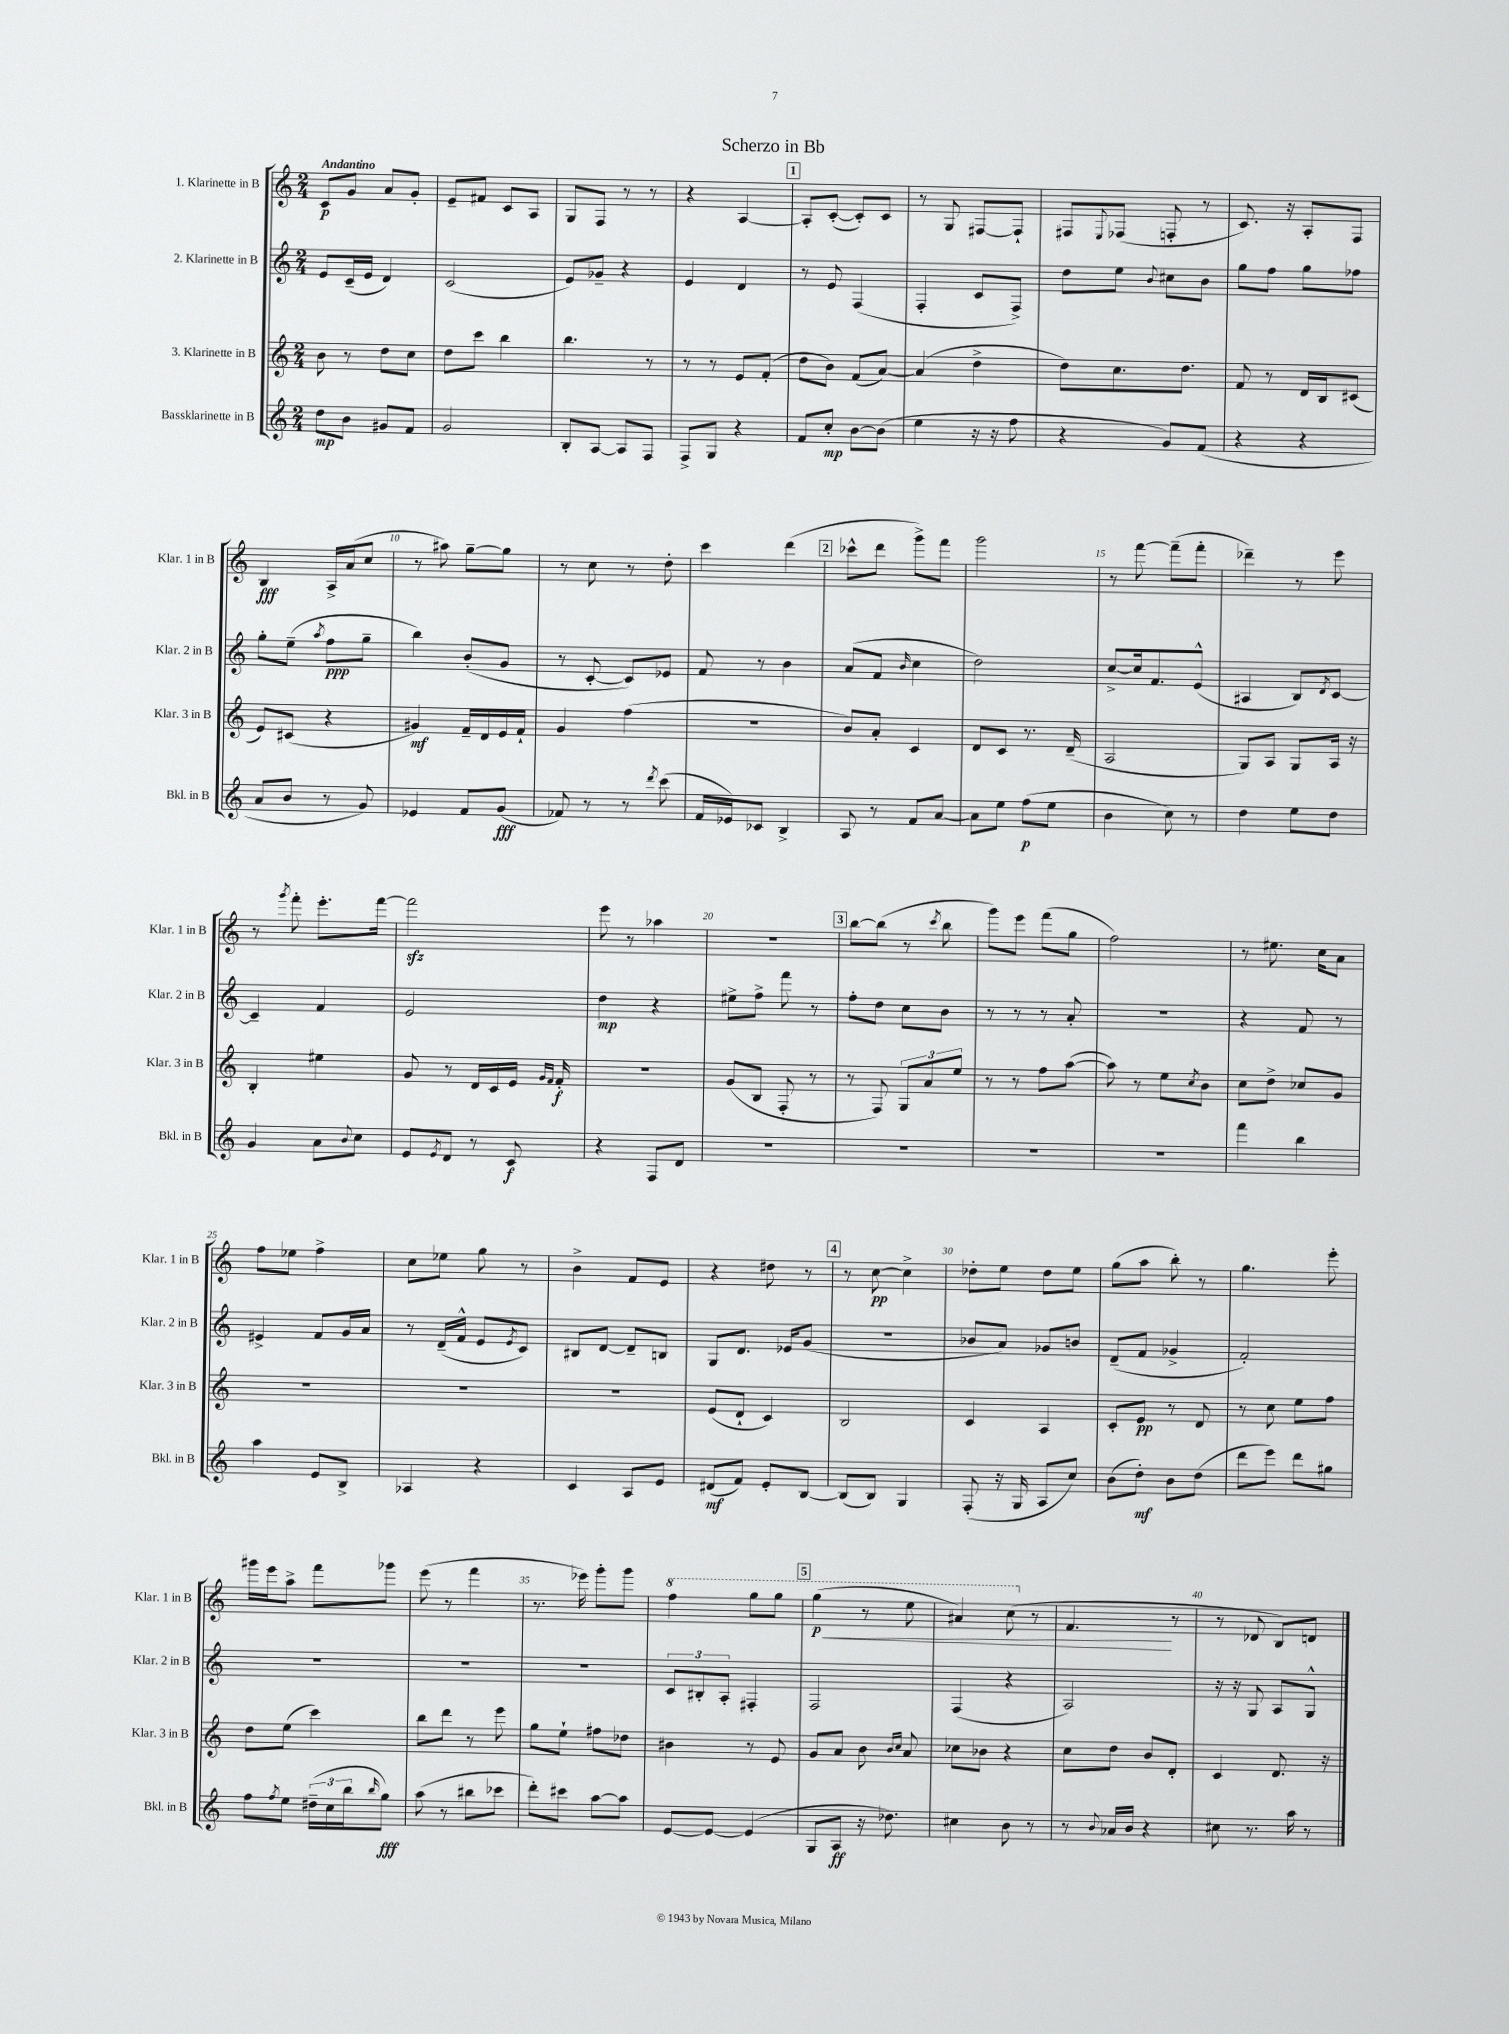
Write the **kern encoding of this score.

**kern	**kern	**kern	**kern
*staff4	*staff3	*staff2	*staff1
*clefG2	*clefG2	*clefG2	*clefG2
*k[]	*k[]	*k[]	*k[]
*M2/4	*M2/4	*M2/4	*M2/4
8dd\L	8b\	8e/L	8c/L
8b\J	8r	(16c~/L	8g/J
.	.	16e/JJ	.
8g#/L	8dd\L	4d/)	8a/L
8f/J	8cc\J	.	8g'/J
=	=	=	=
2g/	8dd\L	(2c/	8e~/L
.	8ccc\J	.	8f#/J
.	4bb\	.	8c/L
.	.	.	8A/J
=	=	=	=
8B'/L	4.bb\	8e/L)	8G/L
[8A/J	.	8g-~/J	8F/J
8A/]L	.	4r	8r
8F/J	8r	.	8r
=	=	=	=
8F^/L	8r	4e/	4r
8G/J	8r	.	.
4r	8e/L	4d/	[4A/
.	(8f'/J	.	.
=	=	=	=
8f/L	8dd\L	8r	8A'/]L
8cc'/J	8b\J)	8e/	([8c'/J
[8b\L	(8f/L	(4F/	8c'/]L)
(8b\]J	[8a/J)	.	8c/J
=	=	=	=
4ee\	(4a/]	4F'/	8r
.	.	.	8G/
16r	4dd^\	8c/L	[8F#/L
16r	.	.	.
8ff\	.	8F^/J)	8F#`/]J
=	=	=	=
4r	8dd\L)	8dd\L	8F#/L
.	.	.	8qqE/
.	8.cc\	8ee\J	(8F-/J
.	.	8qqb/	.
8g/L)	.	8cc#\L	8F'/
.	8.dd\J	.	.
(8f/J	.	8b\J	8r
=	=	=	=
4r	8f/	8gg\L	8.c/)
.	8r	8ff\J	.
.	.	.	16r
4r	16d/LL	8gg\L	8A'/L
.	16B/J	.	.
.	(8c#/J	8ff-\J	8F/J
=	=	=	=
8a/L	8e/L)	8gg'\L	4B/
8b/J	(8c#/J	(8ee~\J	.
.	.	8qaa/	.
8r	4r	8ff\L	16A^/LL
.	.	.	(16a/J
8g/)	.	8gg~\J	8cc/J
=	=	=	=
4e-/	4g#/)	4bb\)	8r
.	.	.	8aa#\)
8f/L	16f~/LL	(8b'/L	[8gg~\L
.	16d/	.	.
(8g/J	16e/	8g/J	8gg\]J
.	16f`/JJ	.	.
=	=	=	=
8f-/)	4g/	8r	8r
8r	.	[8c'/	8cc\
8r	(4ff\	8c/]L)	8r
8qddd/	.	.	.
(8ccc\	.	8e-/J	8dd'\
=	=	=	=
16f/LL	2r	8f/	4ccc\
16e-/J)	.	.	.
8c-/J	.	8r	.
4B^/	.	4b\	(4ddd\
=	=	=	=
8A/	8b/L)	(8a/L	8ccc-^^\L
8r	8a'/J	8f/J	8ddd\J
.	.	16qqb/	.
8f/L	4c/	4cc\	8ggg^\L)
[8a/J	.	.	8fff\J
=	=	=	=
8a\]L	8d/L	2dd\)	2ggg\
8ee\J	8c/J	.	.
(8ff\L	8.r	.	.
8ee\J	.	.	.
.	(16d~/	.	.
=	=	=	=
4b\	2A/	[8cc^/L	8r
.	.	16cc/]k	[8fff\
.	.	8.f/	.
8cc\)	.	.	(8fff~\]L
8r	.	(8e^^/J	8fff'\J
=	=	=	=
4dd\	8G/L)	4A#/	4ddd-~\)
.	8A/J	.	.
8ee\L	8G/L	8B/L)	8r
.	.	8qd/	.
8dd\J	16A/Jk	[8c/J	8eee\
.	16r	.	.
=	=	=	=
4g/	4B'/	4c~/]	8r
.	.	.	8qggg/
.	.	.	8fff'\
8a\L	4ee#\	4f/	8.eee'\L
8qqb/	.	.	.
8cc\J	.	.	.
.	.	.	[16fff\Jk
=	=	=	=
8e/L	8g/	2e/	2fff\]
8qe/	.	.	.
8d/J	8r	.	.
8r	16d/LL	.	.
.	16c/	.	.
8c/	16e/JJ	.	.
.	16qqg/LL	.	.
.	16qqf/JJ	.	.
.	16f'/	.	.
=	=	=	=
4r	2r	4dd\	8eee\
.	.	.	8r
8F/L	.	4r	4aa-\
8d/J	.	.	.
=	=	=	=
2r	(8g/L	8ee#^\L	2r
.	8B/J	8ff^\J	.
.	8F'/	8fff\	.
.	8r	8r	.
=	=	=	=
2r	8r	8ff'\L	[8bb\L
.	8F/)	8dd\J	(8bb\]J
.	12G/L	8cc\L	8r
.	12a/	.	.
.	.	.	8qccc/
.	.	8b\J	8bb\
.	12ee/J	.	.
=	=	=	=
2r	8r	8r	8ggg\L)
.	8r	8r	8eee\J
.	8ff\L	8r	(8fff\L
.	([8aa\J	8a'/	8gg\J
=	=	=	=
2r	8aa\])	2r	2ff\)
.	8r	.	.
.	8ee\L	.	.
.	8qcc/	.	.
.	8b\J	.	.
=	=	=	=
4fff\	8cc\L	4r	8r
.	8dd^\J	.	8.ee#\
4bb\	8cc-/L	8f/	.
.	.	.	16cc\LK
.	8g/J	8r	8a\J
=	=	=	=
4aa\	2r	4e#^/	8ff\L
.	.	.	8ee-\J
8e/L	.	8f/L	4ff^\
8B^/J	.	16g/L	.
.	.	16a/JJ	.
=	=	=	=
4A-/	2r	8r	8cc\L
.	.	(16d~/LL	8ee-\J
.	.	16f^^/JJ	.
4r	.	8e/L	8gg\
.	.	8qe/	.
.	.	8c/J)	8r
=	=	=	=
4c/	2r	8B#/L	4b^\
.	.	[8d/J	.
8A/L	.	8d~/]L	8f/L
8e/J	.	8B/J	8e/J
=	=	=	=
(8d#/L	(8e/L	8G/L	4r
8f/J)	8d`/J	8.d/J	.
8e'/L	4c/)	.	8dd#\
.	.	16e-/LK	.
[8B/J	.	(8g/J	8r
=	=	=	=
(8B/]L	2B/	2r	8r
8B/J)	.	.	[8cc\
4G/	.	.	4cc^\]
=	=	=	=
(8F'/	4c/	8b-/L	8dd-'\L
16r	.	8a/J)	8ee\J
16G/	.	.	.
8A/L	4A/	8g-/L	8dd-\L
8cc/J)	.	8b/J	8ee\J
=	=	=	=
(8b\L	8c'/L	(8d~/L	(8gg\L
8dd'\J)	8e/J	8f/J	8aa\J
8b\L	8r	4g-^/	8bb'\)
(8dd\J	8d/	.	8r
=	=	=	=
8ddd\L	8r	2f'/)	4.gg\
8eee\J)	8cc\	.	.
8ddd\L	8ee\L	.	.
8gg#\J	8ff\J	.	8eee'\
=	=	=	=
8ff\L	8dd\L	2r	16ggg#\LL
.	.	.	16eee\J
8qff/	.	.	.
8ee\J	(8ee\J	.	8aa^\J
(24dd#~\LL	4ccc\)	.	8fff\L
24cc\	.	.	.
24bb\J	.	.	.
16qqbb/	.	.	.
8gg\J)	.	.	8ggg-\J
=	=	=	=
(8aa\	8bb\L	2r	(8eee\
8r	8ddd\J	.	8r
8bb#\L	8r	.	4fff\
8ccc-\J	8eee\	.	.
=	=	=	=
8ddd'\L)	8gg\L	2r	8.r
8ccc#\J	8ee`\J	.	.
.	.	.	16eee-\)
[8aa\L	8ff#\L	.	8ggg'\L
8aa\]J	8dd-\J	.	8ggg\J
=	=	=	=
[8e/L	4b#\	12c/L	4fff\
.	.	12B#'/	.
8e/_J	.	.	.
.	.	12A'/J	.
(4e/]	8r	4F#'/	8ggg\L
.	8e/	.	8ggg\J
=	=	=	=
8G/L	8g/L	2F/	(4ggg\
8A/J	8a/J	.	.
16r	8b\	.	8r
8.dd-\)	.	.	.
.	16qqb/LL	.	.
.	16qqcc/JJ	.	.
.	8a/	.	8eee\
=	=	=	=
4cc#\	8cc-\L	(4F/	4aa#/)
.	8b-\J	.	.
8b\	4r	4r	(8ccc\
8r	.	.	8r
=	=	=	=
8r	8cc\L	2A/)	4.f/
8qqb/	.	.	.
16a-/LL	8dd\J	.	.
16b/JJ	.	.	.
4r	8b/L	.	.
.	8d'/J	.	8r
=	=	=	=
8cc#\	4c/	16r	8r
.	.	16r	.
8.r	.	8G/	8d-/
.	8.d/	8A/L	8B/L)
16aa\	.	.	.
8r	.	8G^^/J	8d/J
.	16r	.	.
==	==	==	==
*-	*-	*-	*-
